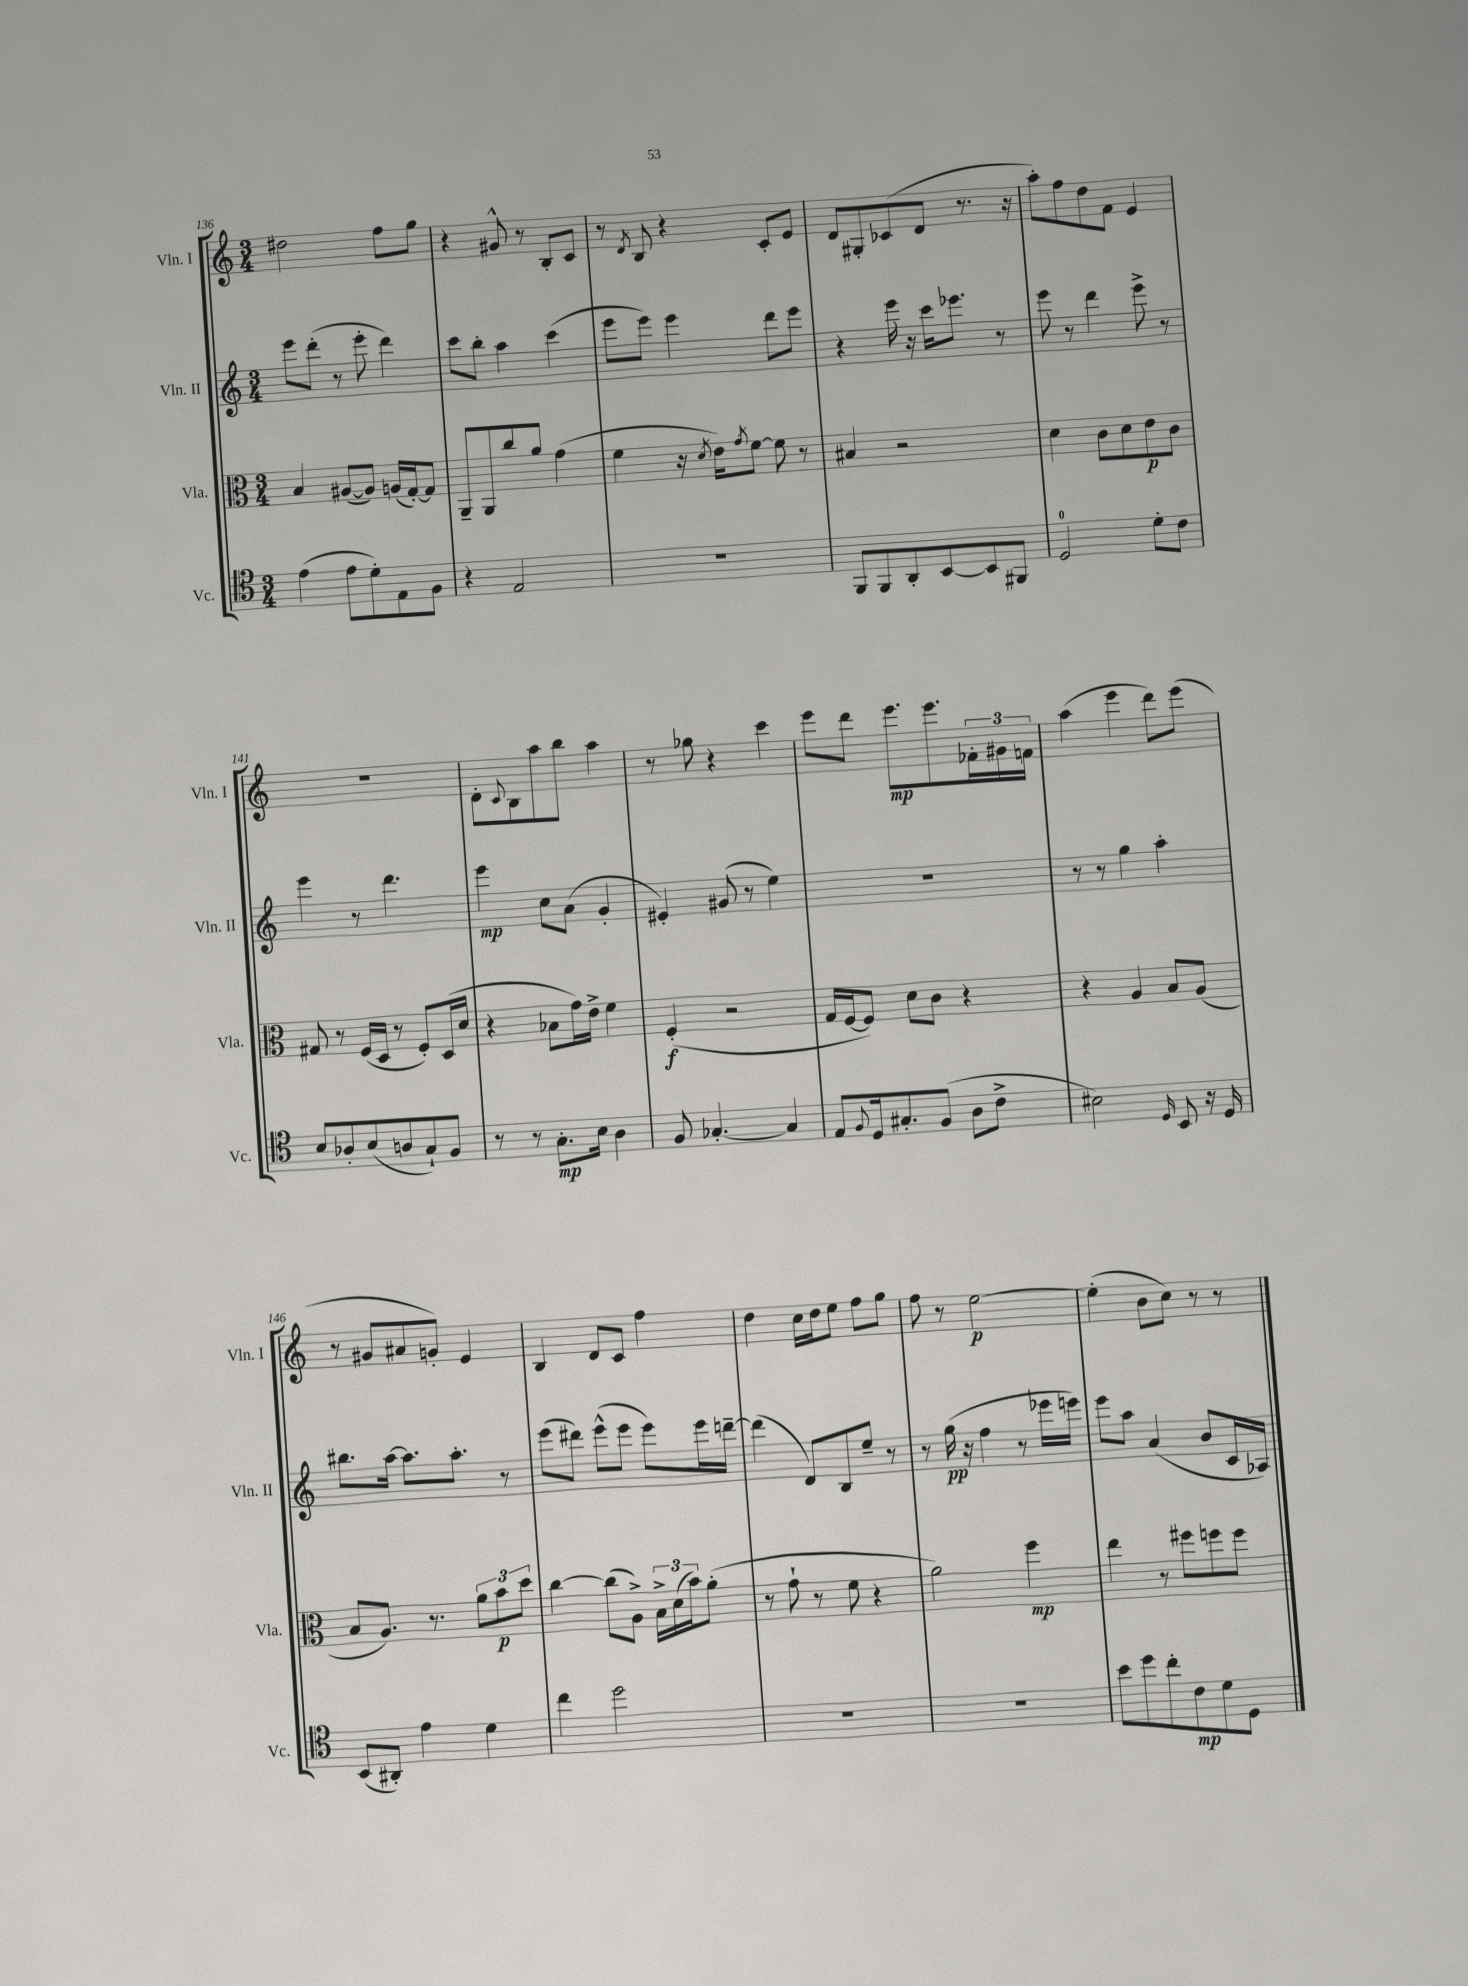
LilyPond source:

<<
\new StaffGroup <<
\new Staff = "s0" \with { instrumentName = "Vln. I" shortInstrumentName = "Vln. I" } {
    \clef treble \key c \major \numericTimeSignature \time 3/4
    dis''2 f''8 g''8 |
    r4 gis'8-^ r8 b8-. c'8 |
    r8 \acciaccatura { d'8 } b8 r4 c'8-. e'8 |
    d'8 gis8-. ces'8( d'8 r8. r16 |
    a''8-.) f''8 d''8 f'8 e'4 |
    R2. |
    d'8-. \appoggiatura { c'8 } b8 a''8 b''8 a''4 |
    r8 ges''8 r4 c'''4 |
    e'''8 d'''8 e'''8.\mp e'''8. \tuplet 3/2 { fes'16-. gis'16 f'16 } |
    a''4( e'''4 d'''8) e'''8( |
    r8 gis'8 ais'8 g'8-.) e'4 |
    b4 d'8 c'8 f''4 |
    d''4 c''16 d''16 e''8 f''8 g''8 |
    f''8 r8 e''2~\p |
    e''4-.( b'8 c''8) r8 r8 \bar "|." |
}
\new Staff = "s1" \with { instrumentName = "Vln. II" shortInstrumentName = "Vln. II" } {
    \clef treble \key c \major \numericTimeSignature \time 3/4
    e'''8 d'''8-.( r8 e'''8-. d'''4) |
    c'''8 b''8-. a''4 c'''4( |
    e'''8 e'''8) e'''4 d'''8 e'''8 |
    r4 e'''16 r16 c'''16 ees'''8. r8 |
    e'''8 r8 d'''4 e'''8-> r8 |
    e'''4 r8 d'''4. |
    e'''4\mp c''8 a'8( g'4-. |
    eis'4-.) gis'8( r8 e''4) |
    R2. |
    r8 r8 g''4 a''4-. |
    bis''8. a''16~ a''8. a''8.-. r8 |
    e'''8( dis'''8) e'''8-^( e'''8 e'''8) e'''16 d'''16~-- |
    d'''4( d'8) b8 e''8-- r8 |
    r8 g''16\pp( r16 f''4 r8 ees'''16 e'''16) |
    e'''8 a''8 a'4( b'8 c'16 aes16) \bar "|." |
}
\new Staff = "s2" \with { instrumentName = "Vla." shortInstrumentName = "Vla." } {
    \clef alto \key c \major \numericTimeSignature \time 3/4
    b4 ais8~( ais8) a16( g16~-.) g8 |
    a,8-- a,8 c''8 a'8 g'4( |
    f'4 r16 \acciaccatura { d'8 } e'16) \acciaccatura { g'8 } f'8~ f'8 r8 |
    bis4 r2 |
    d'4 c'8 d'8 e'8\p c'8 |
    gis8 r8 f16( d16 r8 f8-.) d16( d'16 |
    r4 bes8 g'16) e'16-> f'4 |
    f4-.\f( r2 |
    g16 f16~ f8) d'8 c'8 r4 |
    r4 a4 b8 a8( |
    b8 a8.) r8. \tuplet 3/2 { a'8 b'8\p d''8 } |
    c''4~ c''8( a8->) \tuplet 3/2 { b16-> d'16( b'16) } a'8-.( |
    r8 g'8-! r8 f'8 r4 |
    a'2) f''4\mp |
    e''4 r8 fis''8 f''8 f''8 \bar "|." |
}
\new Staff = "s3" \with { instrumentName = "Vc." shortInstrumentName = "Vc." } {
    \clef tenor \key c \major \numericTimeSignature \time 3/4
    e'4( e'8 d'8-.) e8 f8 |
    r4 e2 |
    R2. |
    f,8 f,8 a,8-. b,8~ b,8 fis,8 |
    d2-0 d'8-. c'8 |
    b8 aes8-. b8( a8 g8-!) f8 |
    r8 r8 g8.-.\mp b16 a4 |
    f8 ges4.~-. ges4 |
    e8 \appoggiatura { f8 } d16 gis8.-. f8( a8 c'8-> |
    bis2) \grace { d16 } b,8 r16 d16 |
    b,8( ais,8-.) e'4 d'4 |
    c''4 d''2 |
    R2. |
    R2. |
    b'8 d''8 c''8-. c'8\mp d'8 d8 \bar "|." |
}
>>
>>
\layout { \context { \Score currentBarNumber = #136 } }
